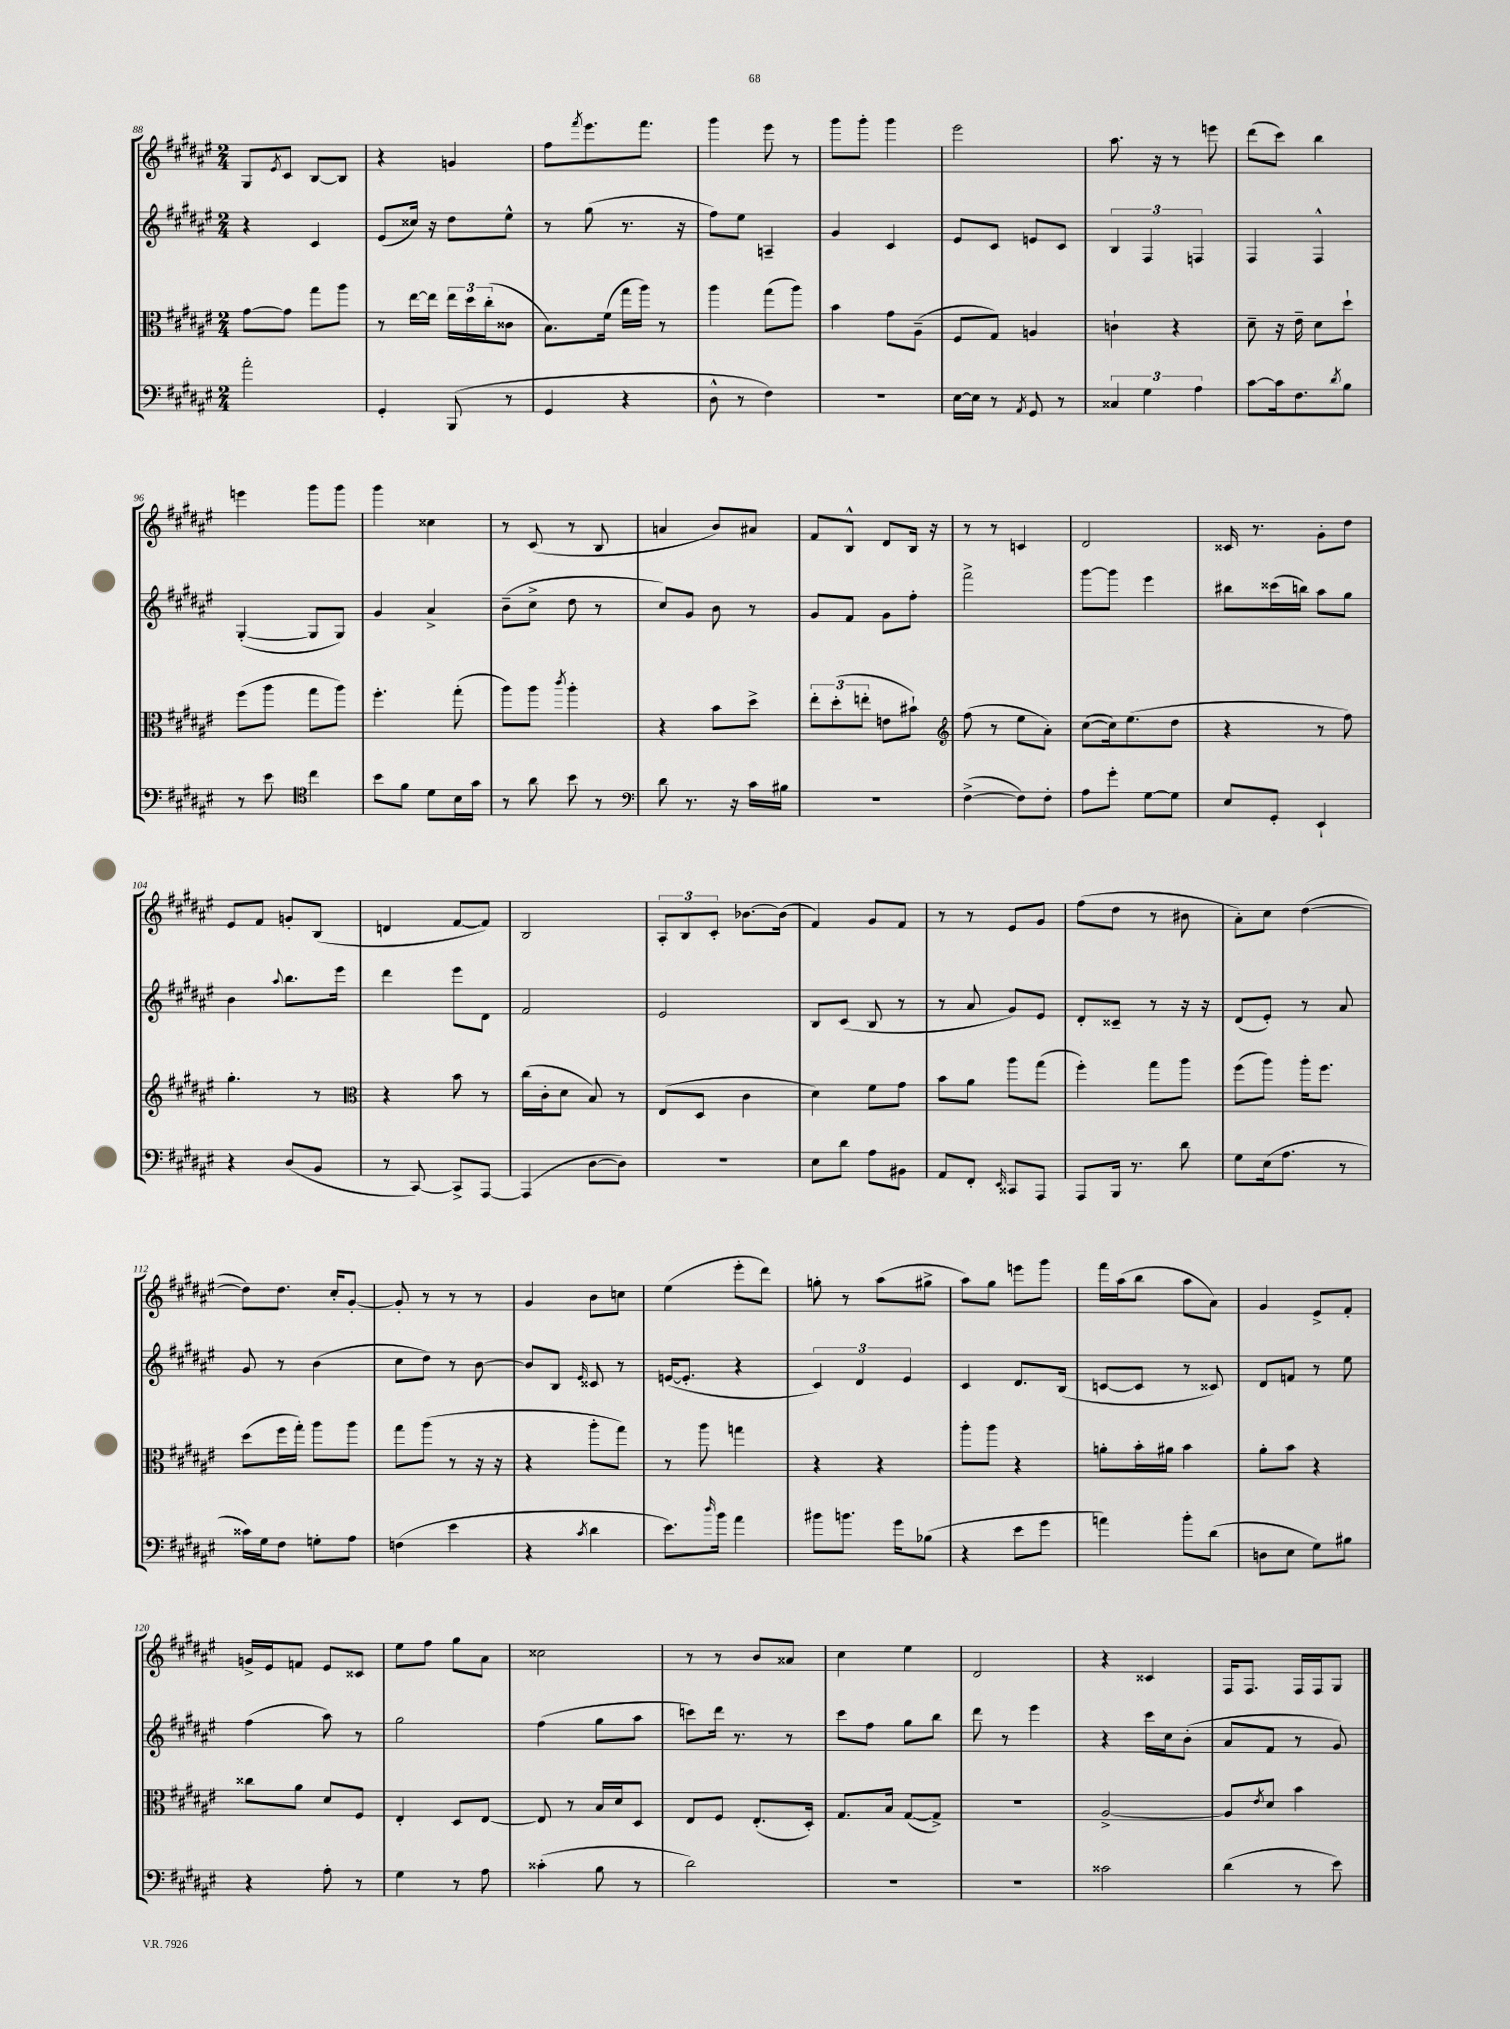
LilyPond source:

<<
\new StaffGroup <<
\new Staff = "s0" {
    \clef treble \key fis \major \numericTimeSignature \time 2/4
    gis8 \acciaccatura { eis'8 } cis'8 b8~ b8 |
    r4 g'4 |
    fis''8 \acciaccatura { fis'''8 } eis'''8. fis'''8. |
    gis'''4 eis'''8 r8 |
    gis'''8 gis'''8-. gis'''4 |
    eis'''2 |
    ais''8. r16 r8 e'''8 |
    dis'''8( cis'''8) b''4 |
    e'''4 gis'''8 gis'''8 |
    gis'''4 cisis''4 |
    r8 cis'8( r8 b8 |
    a'4 b'8) ais'8 |
    fis'8 b8-^ dis'8 b16 r16 |
    r8 r8 c'4 |
    dis'2 |
    cisis'16 r8. gis'8-. dis''8 |
    eis'8 fis'8 g'8-. b8( |
    d'4 fis'8~ fis'8) |
    b2 |
    \tuplet 3/2 { ais8-. b8 cis'8-. } bes'8.~ bes'16( |
    fis'4) gis'8 fis'8 |
    r8 r8 eis'8 gis'8 |
    fis''8( dis''8 r8 bis'8 |
    ais'8-.) cis''8 dis''4~( |
    dis''8) dis''8. cis''16-. gis'8~-. |
    gis'8-. r8 r8 r8 |
    gis'4 b'8 c''8 |
    eis''4( eis'''8-. dis'''8) |
    g''8-. r8 ais''8( gis''8-> |
    ais''8) gis''8 e'''8 gis'''8 |
    fis'''16 ais''16( b''8 ais''8 ais'8) |
    gis'4 eis'8-> fis'8-. |
    g'16-> eis'16 f'8 eis'8 cisis'8 |
    eis''8 fis''8 gis''8 ais'8 |
    cisis''2 |
    r8 r8 b'8 aisis'8 |
    cis''4 eis''4 |
    dis'2 |
    r4 cisis'4 |
    fis16 fis8. fis16 fis16 gis8 \bar "|." |
}
\new Staff = "s1" {
    \clef treble \key fis \major \numericTimeSignature \time 2/4
    r4 cis'4 |
    eis'8( cisis''16) r16 dis''8 eis''8-^ |
    r8 gis''8( r8. r16 |
    fis''8) eis''8 a4-- |
    gis'4 cis'4 |
    eis'8 cis'8 e'8 cis'8 |
    \tuplet 3/2 { b4 fis4 f4 } |
    fis4 fis4-^ |
    gis4~-.( gis8 gis8) |
    gis'4 ais'4-> |
    b'8--( cis''8-> dis''8 r8 |
    cis''8) gis'8 b'8 r8 |
    gis'8 fis'8 gis'8 fis''8-. |
    fis'''2-> |
    gis'''8~ gis'''8 eis'''4 |
    bis''8 cisis'''16( b''16) ais''8 gis''8 |
    b'4 \appoggiatura { ais''8 } b''8. eis'''16 |
    dis'''4 eis'''8 dis'8 |
    fis'2 |
    eis'2 |
    b8 cis'8( b8 r8 |
    r8 ais'8 gis'8) eis'8 |
    dis'8-. cisis'8-- r8 r16 r16 |
    dis'8( eis'8-.) r8 ais'8 |
    gis'8 r8 b'4( |
    cis''8 dis''8) r8 b'8~ |
    b'8 b8 \grace { eis'16 } cisis'8 r8 |
    e'16~( e'8.-. r4 |
    \tuplet 3/2 { cis'4) dis'4 eis'4 } |
    cis'4 dis'8. b16( |
    c'8~ c'8 r8 cisis'8) |
    dis'8 f'8 r8 eis''8 |
    fis''4( ais''8) r8 |
    gis''2 |
    fis''4( gis''8 ais''8 |
    c'''8) dis'''16 r8. r8 |
    cis'''8 fis''8 gis''8 b''8 |
    dis'''8 r8 eis'''4 |
    r4 cis'''16 cis''16 b'8-.( |
    ais'8 fis'8 r8 gis'8) \bar "|." |
}
\new Staff = "s2" {
    \clef alto \key fis \major \numericTimeSignature \time 2/4
    gis'8~ gis'8 gis''8 ais''8 |
    r8 eis''16~ eis''16 \tuplet 3/2 { eis''16 dis''16 cis''16-.( } cisis'8 |
    b8.) fis'16( gis''16 ais''16) r8 |
    ais''4 gis''8( ais''8) |
    b'4 gis'8 ais8--( |
    fis8 gis8) a4 |
    c'4-! r4 |
    dis'8-- r16 eis'16-- dis'8 dis''8-! |
    fis''8( ais''8 gis''8 ais''8) |
    fis''4.-. gis''8-.( |
    ais''8) ais''8 \acciaccatura { cis'''8 } ais''4-. |
    r4 b'8 dis''8-> |
    \tuplet 3/2 { eis''8-. dis''8-.( e''8-. } e'8 bis'8-!) |
    \clef treble fis''8( r8 eis''8 ais'8-.) |
    cis''8~( cis''16) eis''8.( dis''8 |
    r4 r8 fis''8) |
    gis''4.-. r8 |
    \clef alto r4 b'8 r8 |
    cis''16( cis'16-. dis'8 b8) r8 |
    eis8( dis8 cis'4 |
    dis'4) fis'8 gis'8 |
    b'8 ais'8 ais''8 gis''8( |
    fis''4-.) gis''8 ais''8 |
    fis''8( ais''8) ais''16-. fis''8. |
    dis''8( fis''16 gis''16-.) ais''8 ais''8 |
    gis''8 ais''8( r8 r16 r16 |
    r4 ais''8-. gis''8) |
    r8 ais''8 g''4 |
    r4 r4 |
    ais''8-. ais''8 r4 |
    a'8-. b'16-. ais'16 b'4 |
    ais'8-. b'8 r4 |
    cisis''8 ais'8 dis'8 fis8 |
    eis4-. dis8 eis8~ |
    eis8 r8 b16 dis'16 dis8 |
    eis8 fis8 eis8.-.( dis16-.) |
    gis8. b16 gis8~( gis8->) |
    r2 |
    ais2~-> |
    ais8 \acciaccatura { eis'8 } dis'8 b'4 \bar "|." |
}
\new Staff = "s3" {
    \clef bass \key fis \major \numericTimeSignature \time 2/4
    ais'2-. |
    gis,4-. b,,8( r8 |
    gis,4 r4 |
    dis8-^ r8 fis4) |
    R2 |
    eis16~ eis16 r8 \acciaccatura { ais,8 } gis,8 r8 |
    \tuplet 3/2 { cisis4 gis4 ais4 } |
    cis'8~ cis'16 fis8. \acciaccatura { dis'8 } b8 |
    r8 eis'8 \clef tenor cis''4 |
    b'8 fis'8 dis'8 b16 gis'16 |
    r8 ais'8 b'8 r8 |
    \clef bass dis'8 r8. r16 cis'16 bis16 |
    R2 |
    fis4~->( fis8) fis8-. |
    ais8 gis'8-. gis8~ gis8 |
    eis8 gis,8-. eis,4-! |
    r4 dis8( b,8 |
    r8 cis,8~) cis,8-> ais,,8~ |
    ais,,4( dis8~ dis8) |
    R2 |
    eis8 dis'8 ais8 bis,8 |
    ais,8 fis,8-. \grace { eis,16 } cisis,8 ais,,8 |
    ais,,8 b,,16 r8. dis'8 |
    gis8 eis16( ais8. r8 |
    cisis'16) gis16 fis8 g8-. ais8 |
    f4( eis'4 |
    r4 \acciaccatura { cis'8 } dis'4 |
    eis'8.) \grace { dis''16 } b'16 ais'4 |
    bis'8 b'8. gis'16 bes8( |
    r4 eis'8 gis'8 |
    a'4) b'8-. dis'8( |
    d8 eis8 gis8) bis8 |
    r4 ais8-. r8 |
    gis4 r8 ais8 |
    cisis'4-.( b8 r8 |
    dis'2) |
    R2 |
    R2 |
    cisis'2 |
    dis'4( r8 eis'8) \bar "|." |
}
>>
>>
\layout { \context { \Score currentBarNumber = #88 } }
